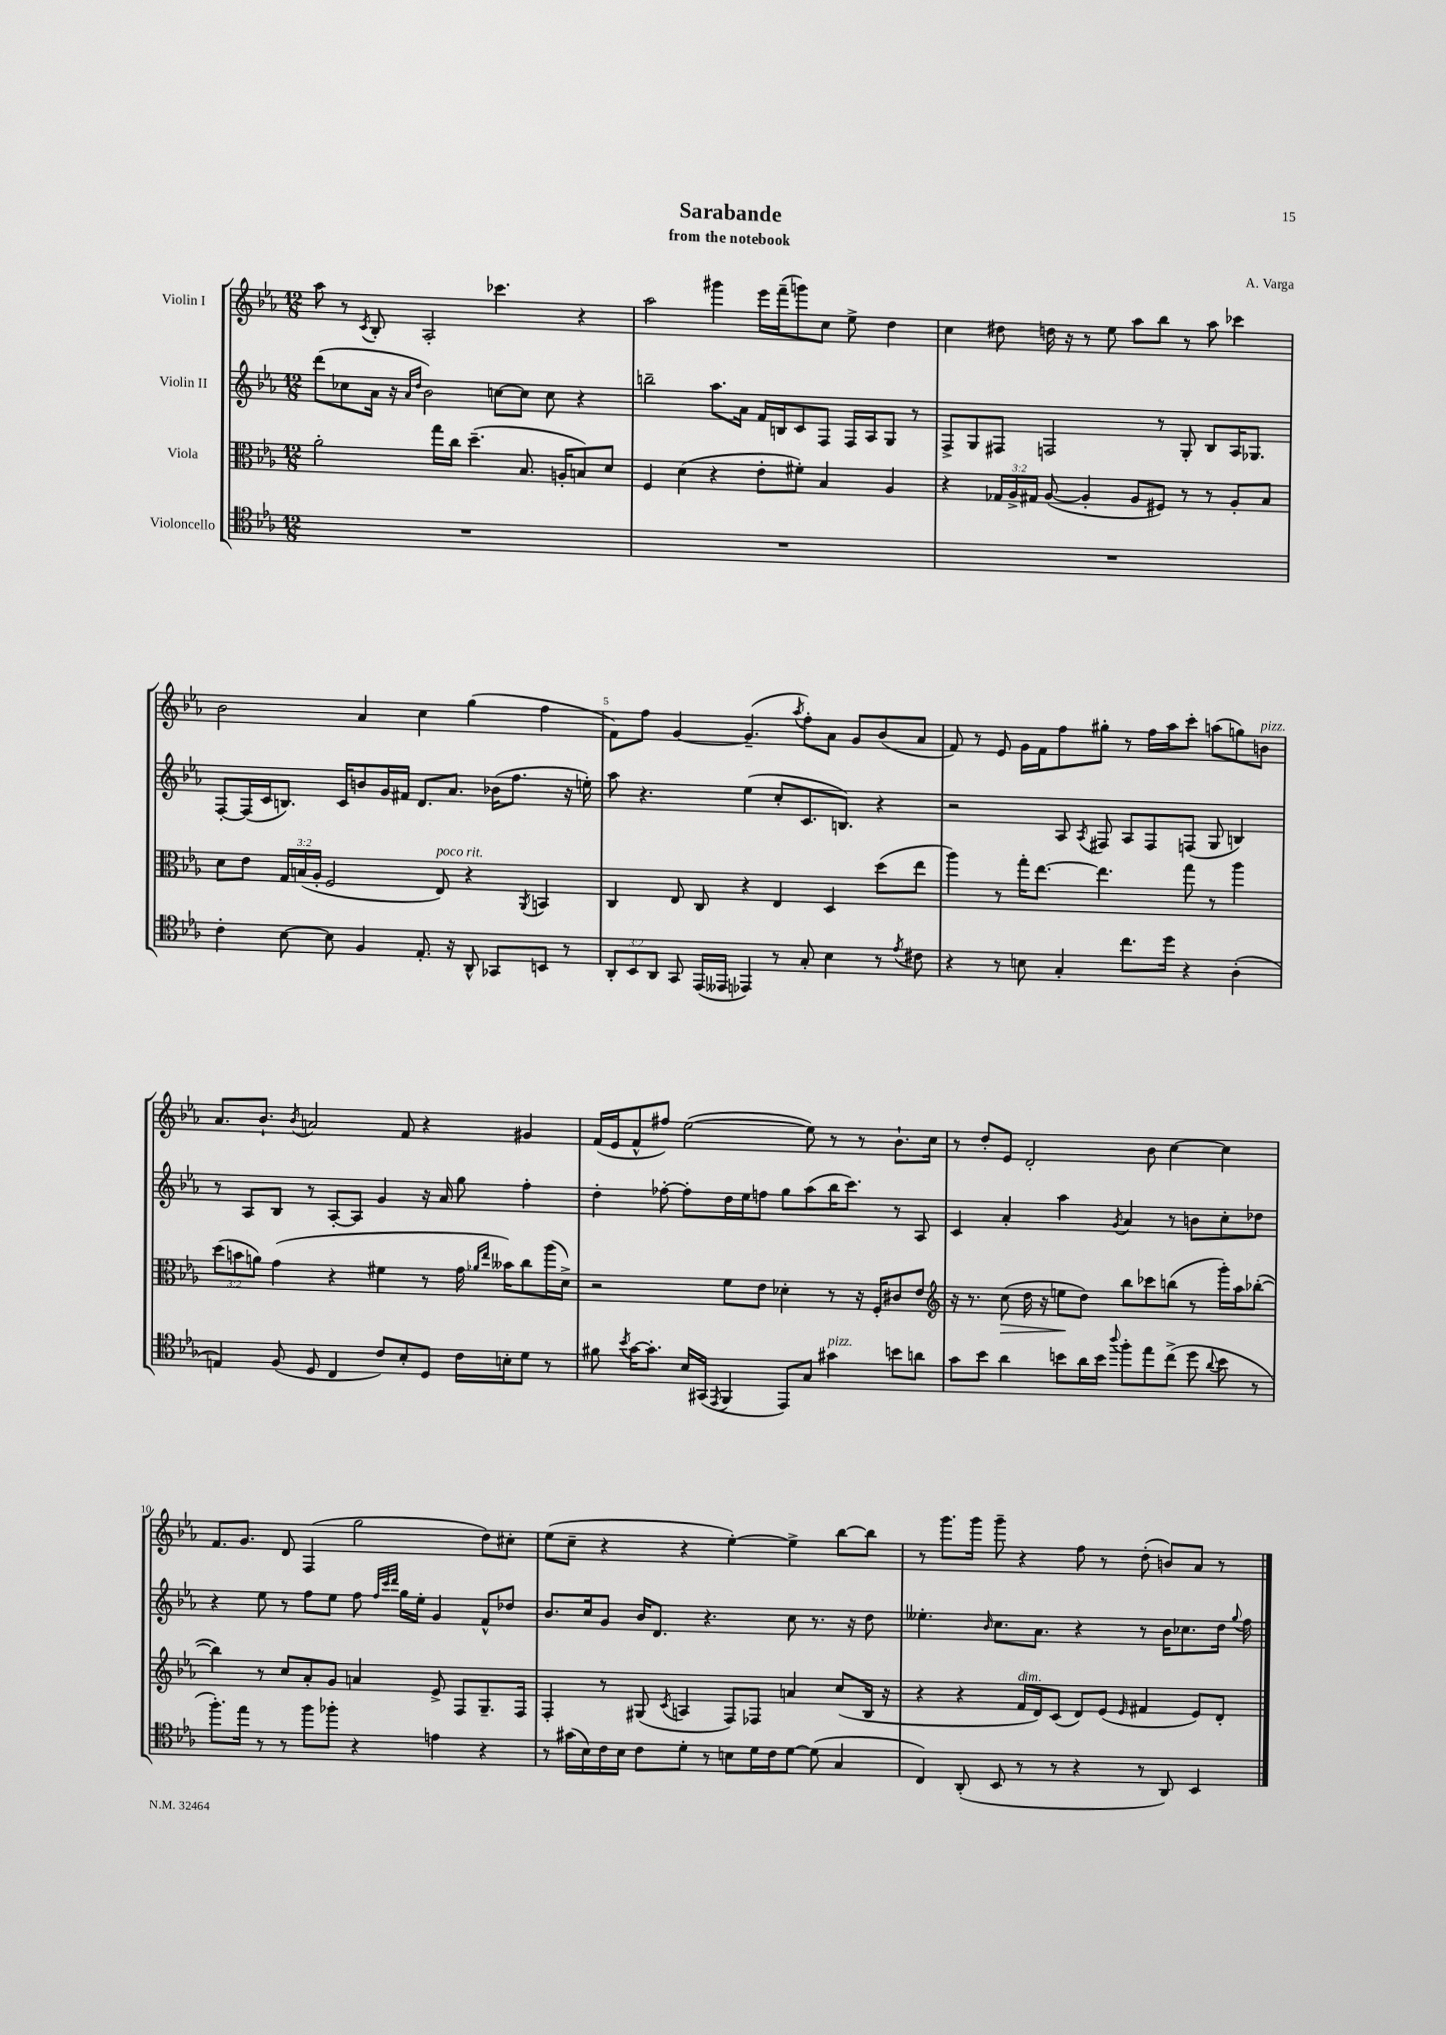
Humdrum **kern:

**kern	**kern	**kern	**kern
*staff4	*staff3	*staff2	*staff1
*clefC4	*clefC3	*clefG2	*clefG2
*k[b-e-a-]	*k[b-e-a-]	*k[b-e-a-]	*k[b-e-a-]
*M12/8	*M12/8	*M12/8	*M12/8
1.r	2a-'\	(8ddd\L	8aa-\
.	.	8cc-\	8r
.	.	.	8qc/
.	.	16a-\Jk	8B-'/
.	.	16r	.
.	.	16qqa-/LL	.
.	.	16qqdd/JJ	.
.	.	2b-\)	2A-'/
.	16gg\LL	.	.
.	16cc\JJ	.	.
.	(4.dd~\	.	.
.	.	[8cc\L	4.ccc-\
.	8.B-/	8cc\]J	.
.	.	8cc\	.
.	16A'/LK	.	.
.	8B/)	4r	4r
.	8d/J	.	.
=	=	=	=
1.r	4F/	2bb~\	2aa-\
.	(4d\	.	.
.	4r	8.aa-\L	4ggg#\
.	.	16a-\Jk	.
.	8e-'\L	16f/LL	16eee-\LL
.	.	16B/J	(16fff~\J
.	8f#'\J)	8c/	8ggg\)
.	4B-/	8F/J	8cc\J
.	.	16F/LL	8ee-^\
.	.	16A-/J	.
.	4A-/	8G/J	4dd\
.	.	8r	.
=	=	=	=
1.r	4r	8F^/L	4cc\
.	.	8G/	.
.	24G-/LL	8F#/J	8dd#\
.	24A-^/	.	.
.	24G#/JJ	.	.
.	([8A-/	2F/	16dd\
.	.	.	16r
.	4A-'/]	.	8r
.	.	.	8ee-\
.	8A-/L	.	8aa-\L
.	8F#/J)	8r	8bb-\J
.	8r	8G'/	8r
.	8r	8B-/L	8aa-\
.	8A-'/L	16A-/K	4ccc-\
.	.	8.G-/J	.
.	8B-/J	.	.
=	=	=	=
4c'\	8d\L	[8F'/L	2b-\
.	8e-\J	(16F/]L	.
.	.	16c/J	.
[8B-\	24G/LL	8.B/J)	.
.	(24B/	.	.
.	24A-'/JJ	.	.
8B-\]	2F/	.	.
.	.	16c/LK	.
4F/	.	8b/	4a-/
.	.	16g/L	.
.	.	16f#/JJ	.
8.E-'/	.	8.d/L	4cc\
.	8E-/)	.	.
16r	.	8.a-/J	.
8AA-^^/	4r	.	(4gg\
8GG-/L	.	(16b-\LK	.
.	.	8.ff\J	.
.	8qAA-/	.	.
8BB/J	4BB/	.	4ff\
8r	.	16r	.
.	.	16ee'\)	.
=	=	=	=
12AA-'/L	4C/	8aa-\	8f\L)
12BB-/	.	.	.
.	.	4.r	8ff\J
12AA-/J	.	.	.
8GG/	8E-/	.	[4g/
(16EE-/LL	8C/	.	.
16EE--/JJ	.	.	.
4EE-/)	4r	(4ee-\	(4.g~/]
8r	4E-/	8cc'/L	.
.	.	.	8qaa-/
8G'/	.	8.c/	8ff'\L)
4B-\	4D/	.	8a-\J
.	.	8.B/J)	.
.	.	.	8g/L
8r	(8dd\L	4r	(8b-/
8qe-/	.	.	.
8c#\	8ee-\J	.	8a-/J
=	=	=	=
4r	4aa-\)	2r	8f/)
.	.	.	8r
8r	8r	.	8e-/
8B\	16gg'\LK	.	16g\LL
.	[8.ee-\J	.	16f\J
4G'/	.	8A-/	8ff\
.	.	8qA-/	.
.	4.ee-\]	8F#/	8gg#'\J
8.cc\L	.	8A-/L	8r
.	.	8F#/	16ff\LL
16dd\Jk	.	.	16aa-\J
4r	8gg\	(8F/J	8ccc'\J
.	8r	8G/	(8aa\L
(4A-'\	4aa-\	4B/)	8gg\)
.	.	.	8b\J
=	=	=	=
4E/)	(12dd\L	8r	8.a-/L
.	12b\	.	.
.	.	8A-/L	.
.	12a\J)	.	.
.	.	.	8.b-`/J
(8F/	(4g\	8B-/J	.
.	.	.	8qb-/
8D/	.	8r	2a/
4C/	4r	[8A-'/L	.
.	.	8A-/]J	.
8c/L)	4f#\	4g/	.
8B-'/	.	.	8f/
8D/J	8r	16r	4r
.	.	16a-/	.
16c\LL	16g\	8gg\	.
.	16qqa-/LL	.	.
.	16qqee-/JJ	.	.
16B'\J	16b--\LK)	.	.
8d\J	8cc\	4ff'\	4g#/
8r	(16aa-\L	.	.
.	16d^\JJ)	.	.
=	=	=	=
8f#\	2r	4dd'\	(16f/LL
.	.	.	16e-/J
8qb-/	.	.	.
[16g\LK	.	.	8f^^/
8.g'\]J	.	.	.
.	.	[8ff-'\	8ff#/J)
16B-/LL	.	8ff-'\]L	([2ee-\
(16GG#/JJ	.	.	.
8qEE-/	.	.	.
4FF/	8f\L	16dd\L	.
.	.	16ee-\J	.
.	8e-\J	8ff\J	.
8EE-/L)	4d-'\	8gg\L	.
8G/J	.	(8aa-\	8ee-\])
4g#\	8r	16bb-\K	8r
.	.	8.ccc\J)	.
.	16r	.	8r
.	16F'/LK	.	.
8b\L	8c#/	8r	8.b-`\L
8a\J	8e-/J	8A-/	.
.	.	.	16cc\Jk
=	=	=	=
*	*clefG2	*	*
8g\L	16r	4c/	8r
.	8.r	.	.
8b-\J	.	.	8dd'/L
4a-\	(8cc\	4a-'/	8e-/J
.	16dd\	.	2d'/
.	16r	.	.
8b\L	8ee\L	4aa-\	.
16a-\L	8dd\J)	.	.
16b\JJ	.	.	.
8qqaa-/	.	8qg/	.
8ff'\L	8bb-\L	4a-/	.
8ee-\	8ccc-\	.	8b-\
(8cc^\J	(8bb\J	8r	[4cc\
8dd\	8r	8b\L	.
8qqa-/	.	.	.
8b\	16ggg'\LL)	8cc'\	4cc\]
.	16aa-\J	.	.
8r	([8bb-'\J	8dd-\J	.
=	=	=	=
8.ff'\L)	4bb-\])	4r	8.f/L
16ee-\Jk	.	.	8.g/J
8r	8r	8ee-\	.
8r	8cc/L	8r	8d/
8ff\L	8a-'/	8ff\L	(4F/
8ff-'\J	8g/J	8ee-\J	.
4r	4a/	8ff\	2gg\
.	.	32qqff/LLL	.
.	.	32qqccc/	.
.	.	32qqddd/JJJ	.
.	.	16gg\LL	.
.	.	16ee-'\JJ	.
4e\	8e-^/	4g/	.
.	8F/L	.	.
4r	8.G~/	8f^^/L	8dd\L)
.	.	8dd-/J	8cc#'\J
.	16F/Jk	.	.
=	=	=	=
8r	4F'/	8.b-/L	(8ee-\L
(16g#\LL	.	.	8cc~\J
16B-\)	.	16cc/k	.
16c\	8r	8g/J	4r
16B-\JJ	.	.	.
8c\L	(8G#/	16b-/LK	.
.	.	8.d/J	.
.	8qc/	.	.
8d'\J	4A/	.	4r
8r	.	4.r	.
8B\L	8F/L)	.	[4ee-'\)
16d\L	8F-/J	.	.
16c\J	.	.	.
[8d\J	4a/	8cc\	4ee-^\]
(8d\]	.	8.r	.
4G/	(8cc/L	.	[8bb-\L
.	.	16r	.
.	16B-/Jk	8dd\	8bb-\]J
.	16r	.	.
=	=	=	=
4C/)	4r	4.ee--'\	8r
.	.	.	8.ggg\L
(8AA-'/	4r	.	.
.	.	.	16ggg\Jk
.	.	16qqb-/	.
8BB-/	.	8.cc\L	8ggg~\
8r	16f/LL	.	4r
.	16d/J)	8.a-\J	.
8r	(8c/J	.	.
4r	8d/L)	4r	8ff\
.	(8e-/J	.	8r
.	16qqe-/	.	.
8r	4f#/	8r	(8dd'\
8AA-/)	.	16b-\LK	8b/L)
.	.	8.cc-\	.
4BB-/	8e-/L)	.	8a-/J
.	8d'/J	16dd\Jk	8r
.	.	8qqgg/	.
.	.	16ff\	.
==	==	==	==
*-	*-	*-	*-
